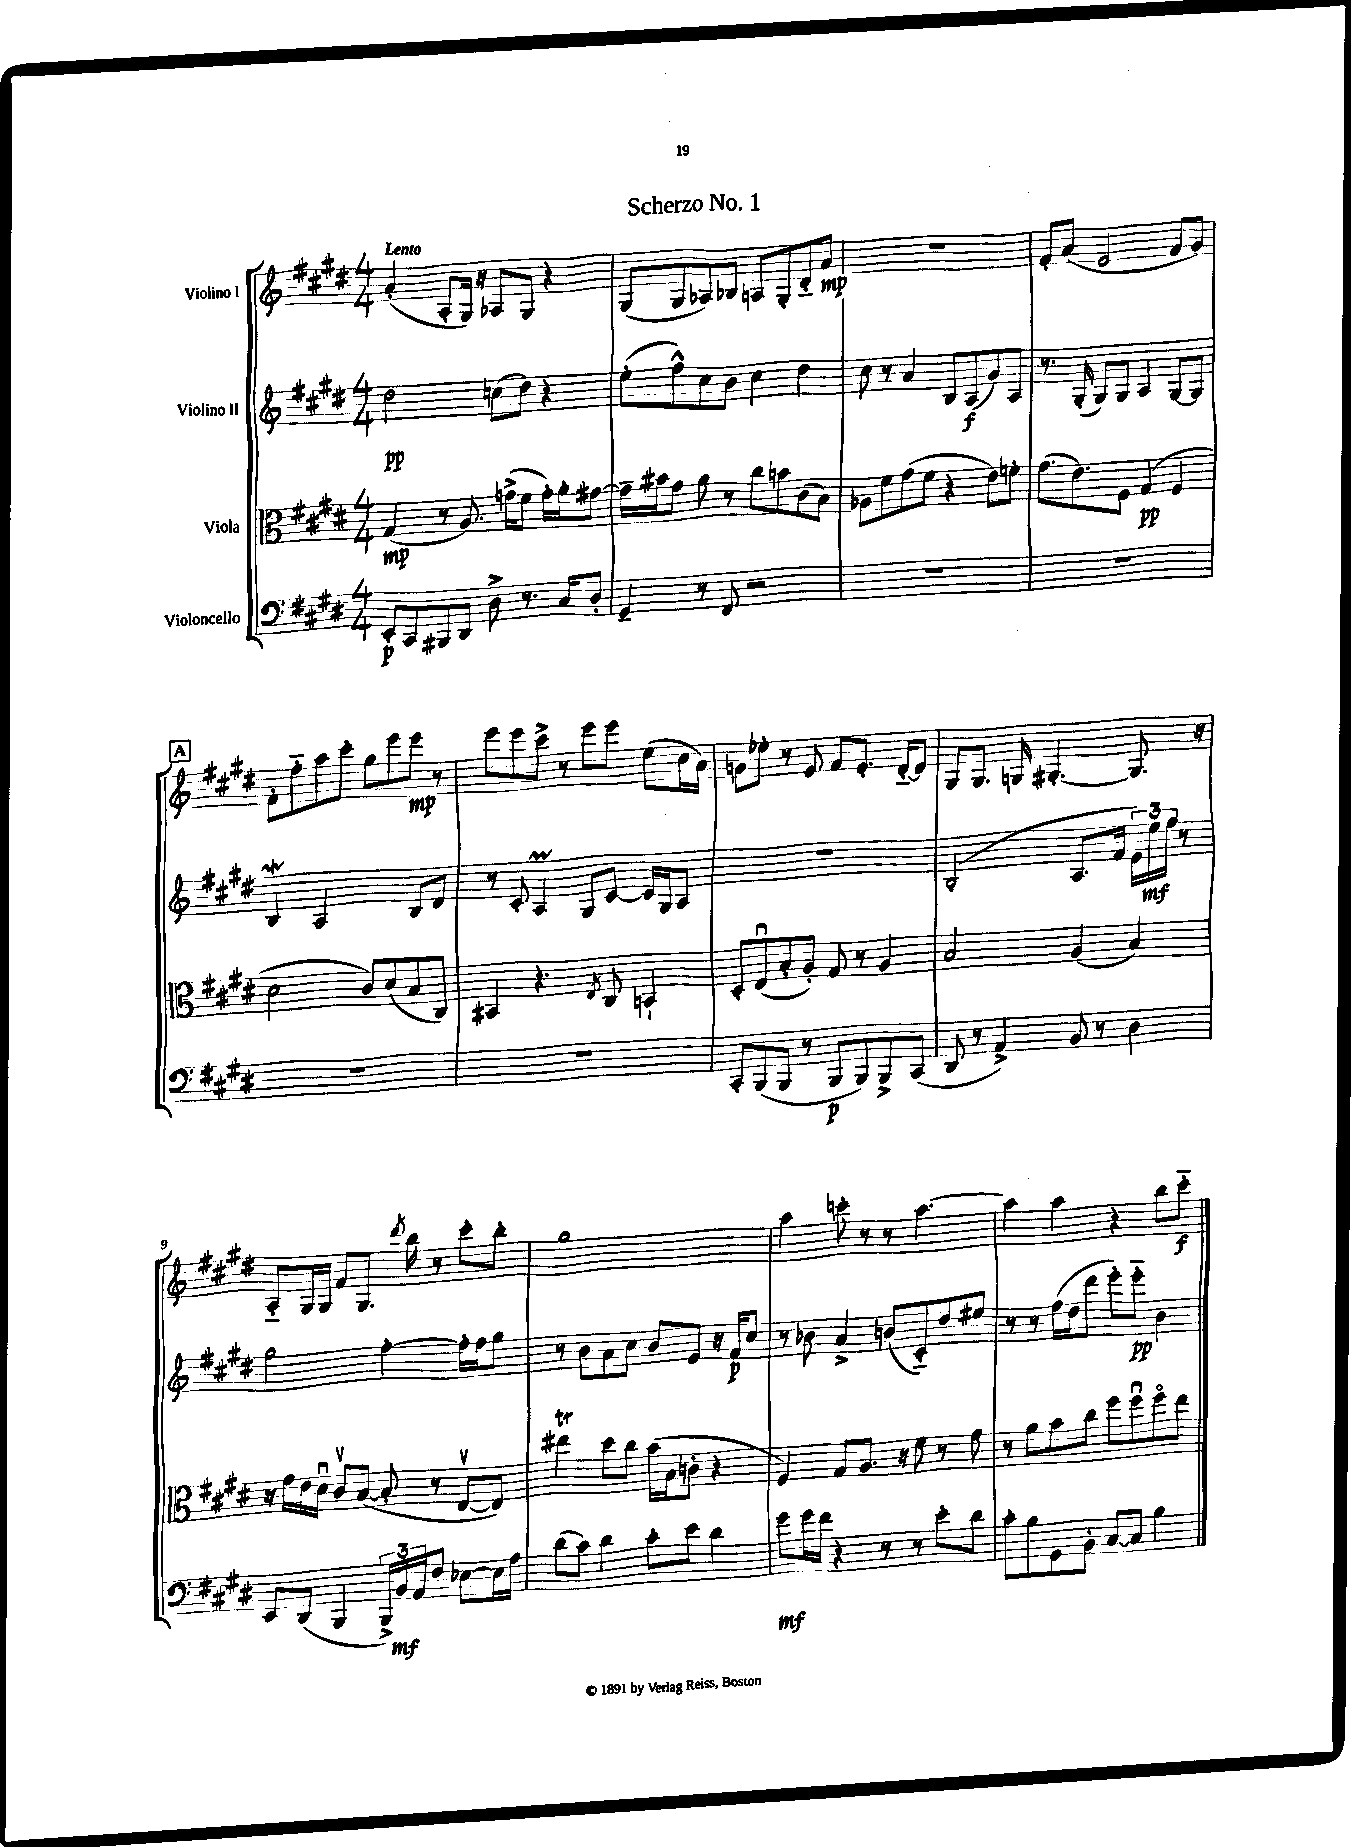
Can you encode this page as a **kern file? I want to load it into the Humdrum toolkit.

**kern	**kern	**kern	**kern
*staff4	*staff3	*staff2	*staff1
*clefF4	*clefC3	*clefG2	*clefG2
*k[f#c#g#d#]	*k[f#c#g#d#]	*k[f#c#g#d#]	*k[f#c#g#d#]
*M4/4	*M4/4	*M4/4	*M4/4
8EE'	(4G#	2dd#	(4a'
8CC#	.	.	.
8BBB#	8r	.	8A'
8DD#	8.A)	.	16G#)
.	.	.	16r
8D#^	.	(8cc	8A-
.	(16g^	.	.
8.r	8f#	8dd#)	8G#
.	16g')	4r	4r
16C#	16a'	.	.
8D#'	[8g#	.	.
=	=	=	=
4GG#~	16g#~]	(8ee'	(8G#
.	16b#	.	.
.	8g#	8ff#^^)	8G#
8r	8a	8cc#	8A-)
8FF#	8r	8b	8B-
2r	8cc#	4cc#	8A
.	8b	.	8G#'
.	(8c#	4dd#	8d#'~
.	8B)	.	8a
=	=	=	=
1r	8A-	8cc#	1r
.	8f#	8r	.
.	(8g#	4a	.
.	8f#	.	.
.	4r	8B	.
.	.	(8A	.
.	8e)	8g#)	.
.	8f'	8A	.
=	=	=	=
1r	(8.g#	8.r	8f#'
.	.	.	(8a
.	8.e)	(16G#'	.
.	.	8G#)	2e
.	8F#	8G#	.
.	(4G#	4A	.
.	4F#	[8G#	8f#
.	.	8G#]	8g#)
=	=	=	=
1r	2d#	4B	8f#'
.	.	.	8ff#'~
.	.	2A	8aa
.	.	.	8ccc#'
.	8c#)	.	8gg#
.	(8d#	.	8eee
.	8B	8B	8eee
.	8C#)	8d#	8r
=	=	=	=
1r	4BB#	8r	8eee
.	.	8c#'	8eee
.	4.r	4A	8ccc#^
.	.	.	8r
.	.	8G#	8eee
.	8qE	.	.
.	8C#	[8c#	8eee
.	4BB`	16c#]	(8ee
.	.	16G#	.
.	.	8A	16cc#
.	.	.	16a)
=	=	=	=
8CC#'	8D#'	1r	8g
(8BBB	(8Eu	.	8ee-'
8BBB	8B'	.	8r
8r	8A')	.	8e
8BBB	8G#	.	8f#
8BBB)	8r	.	8.e'
8BBB^	4A	.	.
.	.	.	[16d#'~
(8CC#	.	.	8d#]
=	=	=	=
8DD#	2B	(2B'	8G#
8r	.	.	8.G#
4AA^)	.	.	.
.	.	.	16G
.	.	.	[4.G#'
8BB	(4A	8.A	.
8r	.	.	.
.	.	16f#	.
4D#	4B)	24e)	8.G#]
.	.	24ee	.
.	.	24ff#	.
.	.	8r	.
.	.	.	16r
=	=	=	=
8EE	16r	2gg#	8A'~
.	16g#	.	.
(8DD#	16e	.	16G#
.	16d#u	.	16G#
4BBB	8c#v	.	8f#
.	([8B	.	8.G#
24BBB^)	8B']	[4ff#'	.
24BB	.	.	.
.	.	.	8qddd#
.	.	.	16bb
24AA	.	.	.
8F#	8r	.	8r
[8E-	[8Ev	16ff#']	8ccc#'
.	.	16ff#	.
16E-]	8E])	8gg#	8bb'
16A	.	.	.
=	=	=	=
(8d#	4ee#	8r	1gg#
8c#)	.	8b	.
4d#	8dd#	8a	.
.	8cc#	8cc#	.
8c#'	(16b	8b	.
.	16B	.	.
8e	8c'	8e	.
4d#	4r	16r	.
.	.	16f#	.
.	.	8cc#	.
=	=	=	=
8g#	4F#)	8r	4aa
16g#	.	8b-	.
16f#	.	.	.
4r	8G#	4a^	8ccc'
.	8.A	.	8r
8r	.	(8b	8r
.	16r	.	.
8r	8f#	8c#'~)	[4.aa
8e'	8r	8dd#	.
8d#	8g#	8ee#	.
=	=	=	=
8c#'	8r	8r	4aa]
8B	8a	8r	.
8GG#	8b	(16ff#	4aa
.	.	16dd#	.
8BB'	8cc#	8ddd#	.
[8C#	8ff#	8eee')	4r
8C#]	8ff#u	8eee'~	.
4B	8ff#o	4b	8bb
.	8ee	.	8ccc#'~
==	==	==	==
*-	*-	*-	*-
